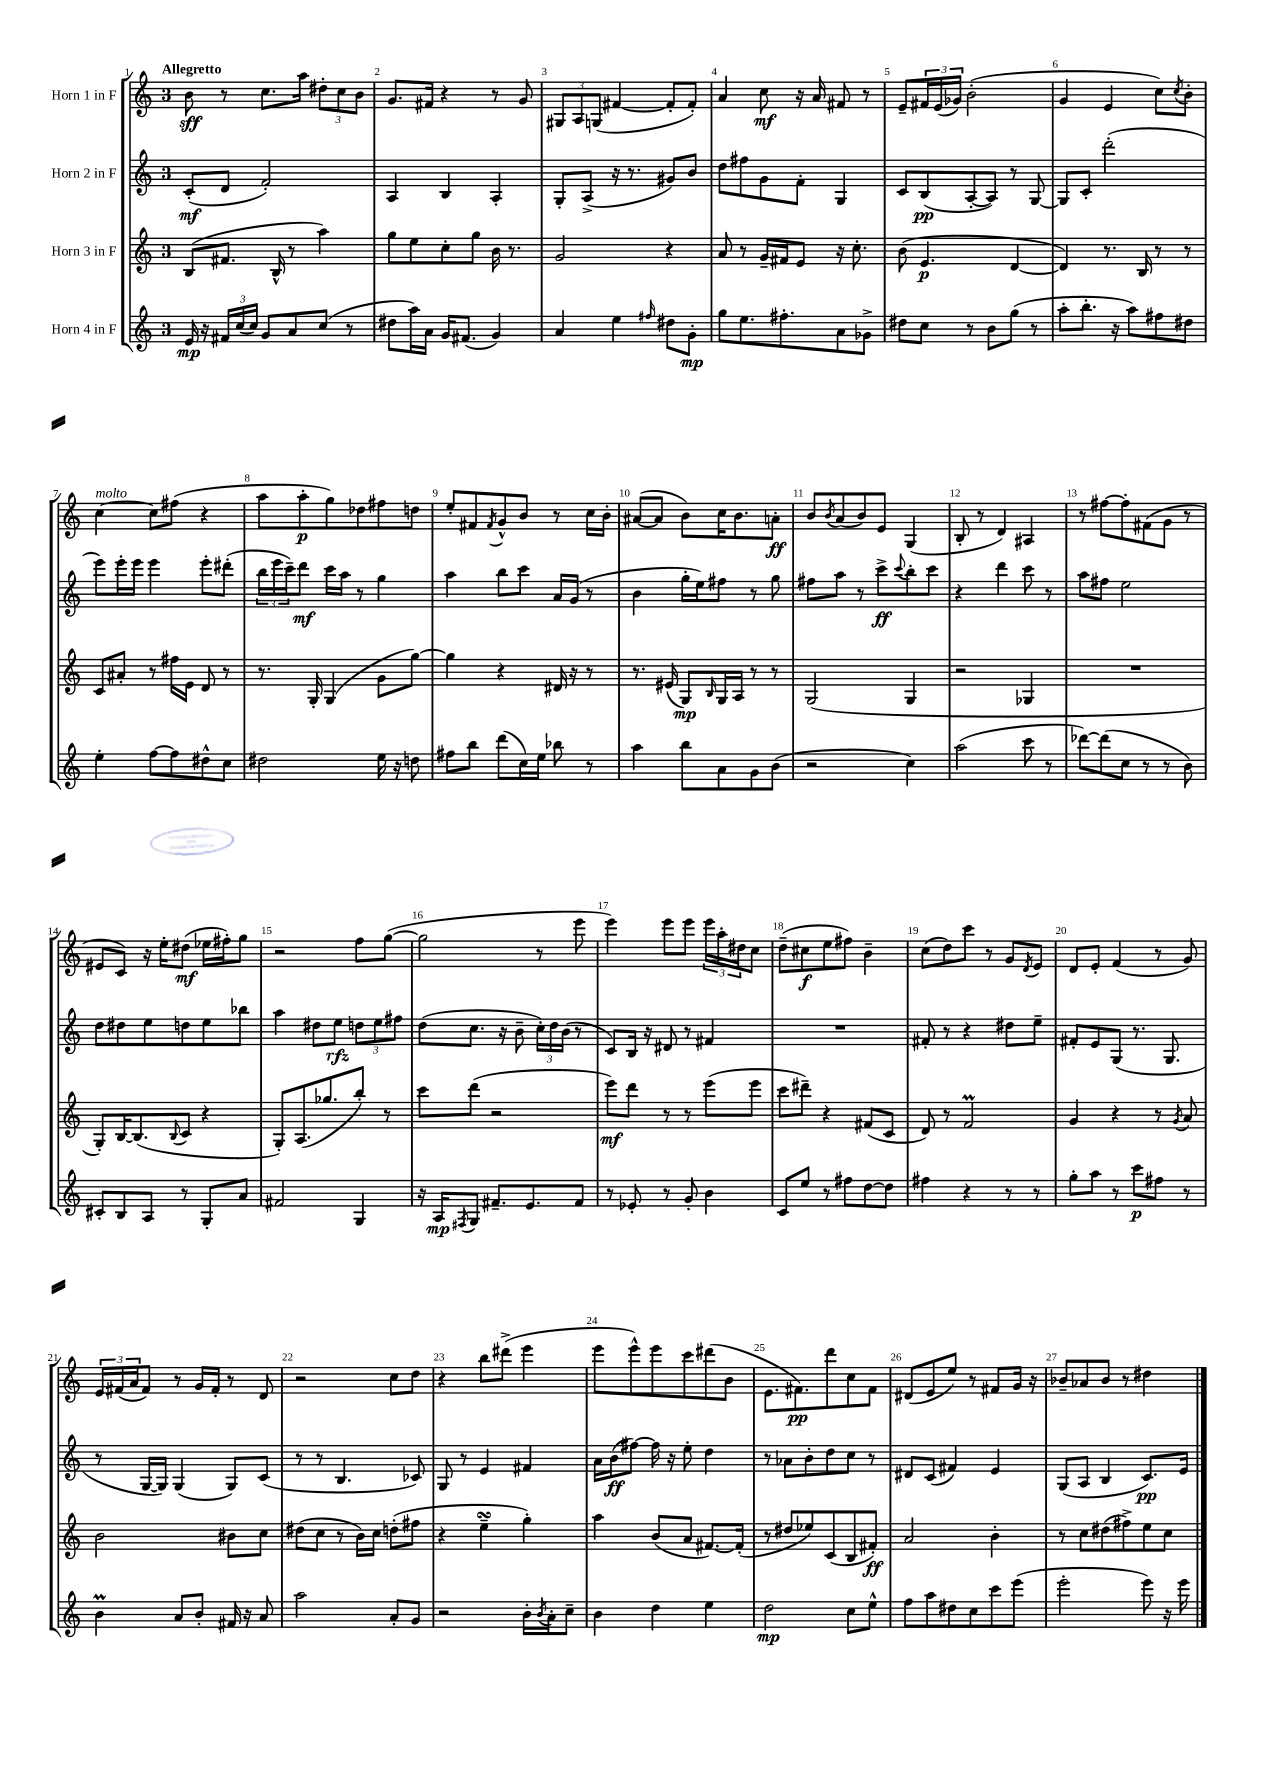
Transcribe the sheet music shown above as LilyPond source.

<<
\new StaffGroup <<
\new Staff = "s0" \with { instrumentName = "Horn 1 in F" } {
    \clef treble \key c \major \once \override Staff.TimeSignature.style = #'single-digit \time 3/4 \tempo "Allegretto"
    b'8\sff r8 c''8. a''16 \tuplet 3/2 { dis''8-. c''8 b'8 } |
    g'8. fis'16 r4 r8 g'8 |
    \tuplet 3/2 { gis8 a8 g8( } fis'4~ fis'8-. fis'8-.) |
    a'4 c''8\mf r16 a'16 fis'8 r8 |
    e'8-- \tuplet 3/2 { fis'16 e'16( ges'16) } b'2-.( |
    g'4 e'4 c''8) \acciaccatura { c''8 } b'8-. |
    c''4~^\markup { \italic "molto" } c''8 fis''8( r4 |
    a''8 a''8-.\p g''8) des''8 fis''8 d''8 |
    e''8-. fis'8 \acciaccatura { fis'8 } g'8-^ b'8 r8 c''16 b'16-. |
    ais'8~( ais'8 b'8) c''16 b'8. a'8-.\ff |
    b'8 \acciaccatura { b'8 } a'8( b'8) e'8 g4( |
    b8-. r8 d'4) ais4 |
    r8 fis''8~ fis''8-. fis'8( g'8 r8 |
    eis'8 c'8) r16 e''16-. dis''8\mf( ees''16 fis''16-.) g''8 |
    r2 f''8 g''8~( |
    g''2 r8 e'''8 |
    e'''4) e'''8 e'''8 \tuplet 3/2 { e'''16 a''16-. dis''16 } c''8 |
    d''8--( cis''8\f e''8 fis''8) b'4-- |
    c''8( d''8) c'''8 r8 g'8 \acciaccatura { d'8 } e'8 |
    d'8 e'8-. f'4( r8 g'8) |
    \tuplet 3/2 { e'16 fis'16( a'16 } fis'8) r8 g'16 fis'16-. r8 d'8 |
    r2 c''8 d''8 |
    r4 b''8 dis'''8->( e'''4 |
    e'''8 e'''8-^) e'''8 c'''8 dis'''8( b'8 |
    e'8. fis'8.\pp) d'''8 c''8 fis'8 |
    dis'8( e'8 e''8) r8 fis'8 g'16 r16 |
    bes'8-- aes'8 bes'8 r8 dis''4 \bar "|." |
}
\new Staff = "s1" \with { instrumentName = "Horn 2 in F" } {
    \clef treble \key c \major \once \override Staff.TimeSignature.style = #'single-digit \time 3/4
    c'8-.\mf( d'8 f'2-.) |
    a4 b4 a4-. |
    g8-. a8->( r16 r8. gis'8) b'8 |
    d''8 fis''8 g'8 f'8-. g4 |
    c'8 b8\pp( a8~-. a8) r8 g8~ |
    g8 c'8-. d'''2-.( |
    e'''8) e'''16-. e'''16 e'''4 e'''8-. dis'''8-.( |
    \tuplet 3/2 { b''16 e'''16 c'''16--) } d'''8\mf c'''16 a''16 r8 g''4 |
    a''4 b''8 c'''8 a'16 g'16( r8 |
    b'4 g''16-. e''16) fis''8 r8 g''8 |
    fis''8 a''8 r8 c'''8->\ff \appoggiatura { c'''8 } b''8-. c'''8 |
    r4 d'''4 c'''8 r8 |
    a''8 fis''8 e''2 |
    d''8 dis''8 e''8 d''8 e''8 bes''8 |
    a''4 dis''8 e''8\rfz \tuplet 3/2 { d''8 e''8 fis''8 } |
    d''8( c''8. r16 b'8-- \tuplet 3/2 { c''16-.) d''16 b'16( } r8 |
    c'8) b16 r16 dis'8 r8 fis'4 |
    R2. |
    fis'8-. r8 r4 dis''8 e''8-- |
    fis'8-. e'8 g8( r8. g8. |
    r8 g16~ g16) g4( g8) c'8( |
    r8 r8 b4. ces'8) |
    g8 r8 e'4 fis'4 |
    a'16 b'16\ff( fis''8~) fis''16 r16 e''8-. d''4 |
    r8 aes'8 b'8-. d''8 c''8 r8 |
    dis'8 c'8( fis'4) e'4 |
    g8( a8 b4 c'8.\pp) e'16 \bar "|." |
}
\new Staff = "s2" \with { instrumentName = "Horn 3 in F" } {
    \clef treble \key c \major \once \override Staff.TimeSignature.style = #'single-digit \time 3/4
    b8( fis'8. b16-^ r8 a''4) |
    g''8 e''8 c''8-. g''8 b'16 r8. |
    g'2 r4 |
    a'8 r8 g'16-- fis'16 e'8 r16 c''8.-. |
    b'8( e'4.\p d'4~ |
    d'4) r8. b16 r8 r8 |
    c'8 ais'8-. r8 fis''16 e'16 d'8 r8 |
    r8. g16-. g4( g'8 g''8~) |
    g''4 r4 dis'16 r16 r8 |
    r8. eis'16( g8\mp) \grace { b16 } g16 a16 r8 r8 |
    g2( g4 |
    r2 ges4 |
    R2. |
    g8-.) b16~ b8.( \appoggiatura { b8 } c'8 r4 |
    g8-.) a8.( ges''8. b''8-.) r8 |
    c'''8 d'''8( r2 |
    e'''8\mf) d'''8 r8 r8 e'''8( e'''8 |
    c'''8 dis'''8--) r4 fis'8( c'8 |
    d'8) r8 f'2\prall |
    g'4 r4 r8 \acciaccatura { g'8 } a'8 |
    b'2 bis'8 c''8 |
    dis''8( c''8 r8 b'16) c''16 d''8-.( fis''8 |
    r4 e''4--\turn g''4-.) |
    a''4 b'8( a'8 fis'8.~) fis'16-.( |
    r8 dis''8 ees''8) c'8( b8 fis'8-.\ff) |
    a'2 b'4-. |
    r8 c''8 dis''8( fis''8->) e''8 c''8 \bar "|." |
}
\new Staff = "s3" \with { instrumentName = "Horn 4 in F" } {
    \clef treble \key c \major \once \override Staff.TimeSignature.style = #'single-digit \time 3/4
    e'16\mp r16 \tuplet 3/2 { fis'16 c''16( c''16) } g'8 a'8 c''8( r8 |
    dis''8 a''16) a'16 g'16 fis'8.( g'4) |
    a'4 e''4 \grace { fis''16 } dis''8 g'8-.\mp |
    g''8 e''8. fis''8.-. a'8 ges'8-> |
    dis''8 c''8 r8 b'8 g''8( r8 |
    a''8-. b''8.-. r16 a''8) fis''8 dis''8 |
    e''4-. f''8~ f''8 dis''8-^ c''8 |
    dis''2 e''16 r16 d''8 |
    fis''8 b''8 d'''8( c''16) e''16 bes''8 r8 |
    a''4 b''8 a'8 g'8 b'8( |
    r2 c''4) |
    a''2( c'''8 r8 |
    des'''8~) des'''8( c''8 r8 r8 b'8) |
    cis'8-. b8 a8 r8 g8-. a'8 |
    fis'2 g4 |
    r16 a16\mp \acciaccatura { fis8 } g8 fis'8.-- e'8. fis'8 |
    r8 ees'8-. r8 g'8-. b'4 |
    c'8 e''8 r8 fis''8 d''8~ d''8 |
    fis''4 r4 r8 r8 |
    g''8-. a''8 r8 c'''8\p fis''8 r8 |
    b'4\prall a'8 b'8-. fis'16 r16 a'8 |
    a''2 a'8-. g'8 |
    r2 b'16-. \acciaccatura { b'8 } a'16-. c''8-- |
    b'4 d''4 e''4 |
    d''2\mp c''8 e''8-^ |
    f''8 a''8 dis''8 c''8 c'''8 e'''8( |
    e'''2-. e'''8) r16 e'''16 \bar "|." |
}
>>
>>
\layout { \context { \Score \override BarNumber.break-visibility = ##(#f #t #t) barNumberVisibility = #all-bar-numbers-visible } }
